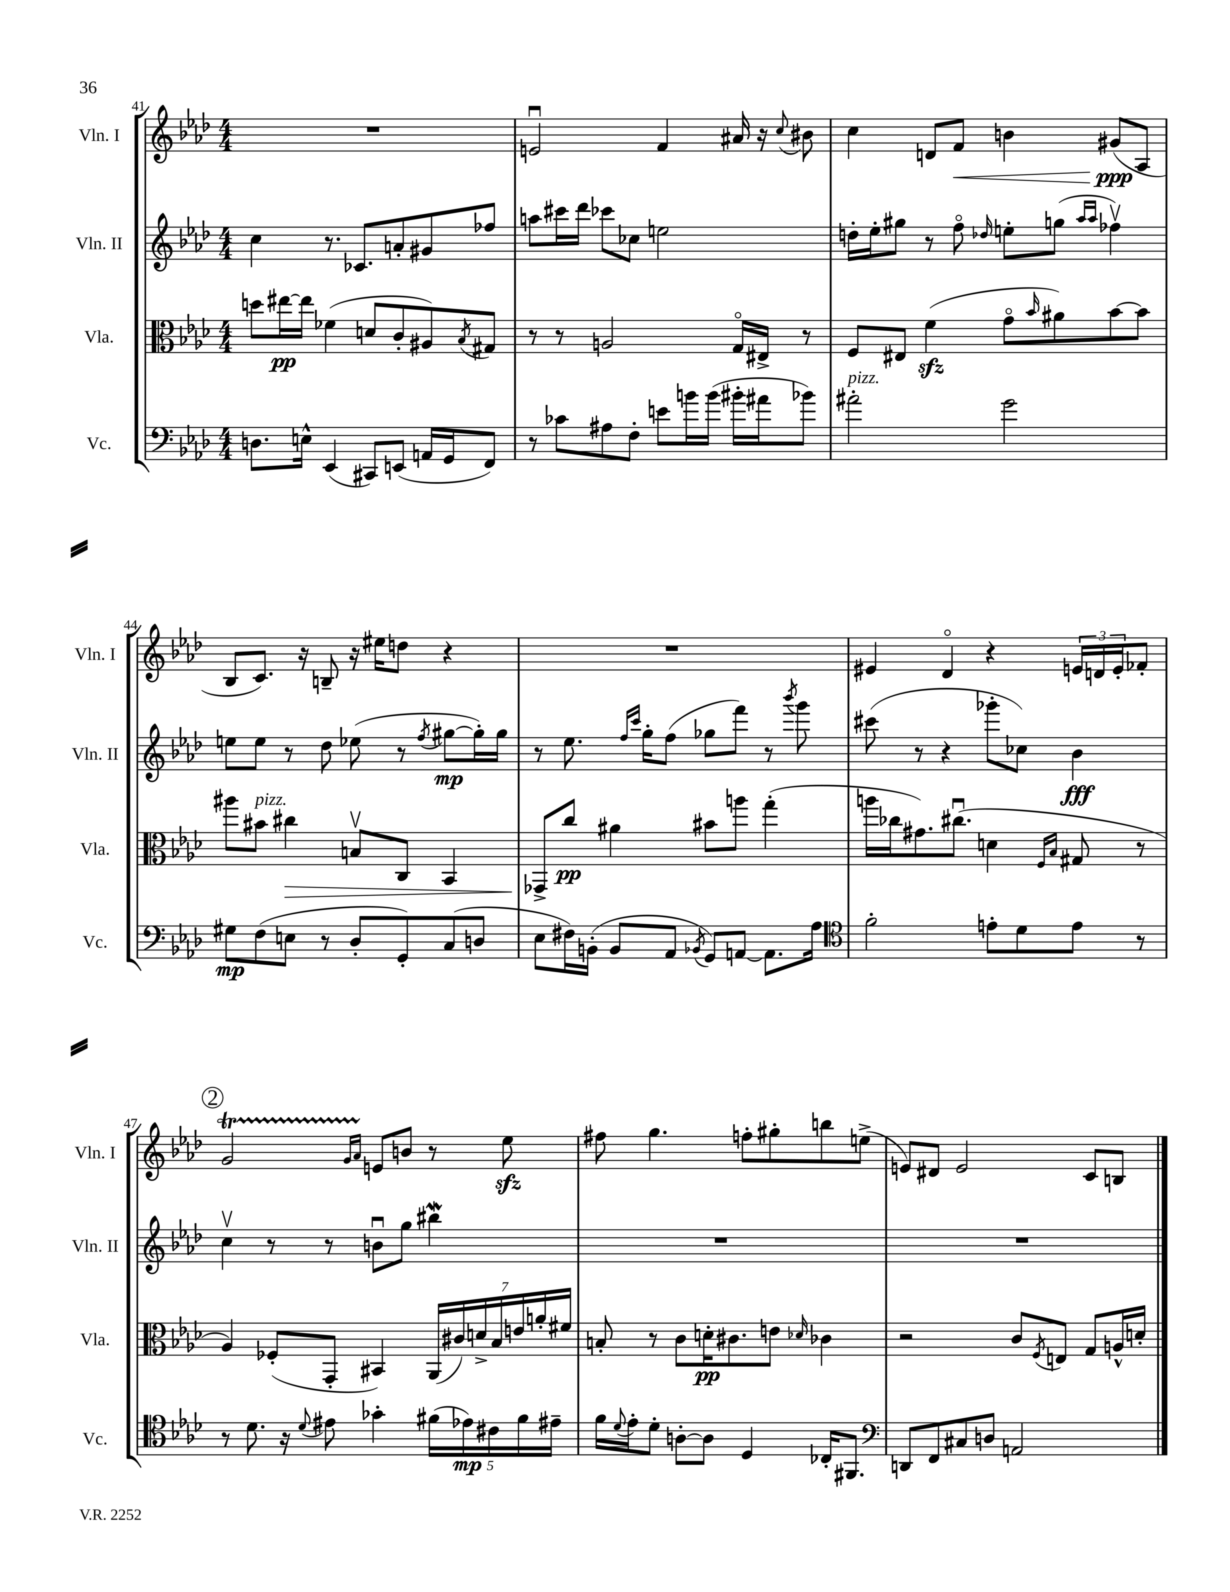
<<
\new StaffGroup <<
\new Staff = "s0" \with { instrumentName = "Vln. I" shortInstrumentName = "Vln. I" } {
    \clef treble \key aes \major \numericTimeSignature \time 4/4
    R1 |
    e'2\downbow f'4 ais'16 r16 \appoggiatura { c''8 } bis'8 |
    c''4 d'8 f'8\< b'4 gis'8\ppp\!( aes8 |
    bes8 c'8.) r16 b8-- r16 eis''16 d''8 r4 |
    R1 |
    eis'4 des'4\flageolet r4 \tuplet 3/2 { e'16 d'16 e'16-. } fes'8-. |
    \mark \markup { \circle "2" } g'2\startTrillSpan \grace { g'16 aes'16 } e'8\stopTrillSpan b'8 r8 ees''8\sfz |
    fis''8 g''4. f''8-. gis''8-. b''8 e''8->( |
    e'8) dis'8 e'2 c'8 b8 \bar "|." |
}
\new Staff = "s1" \with { instrumentName = "Vln. II" shortInstrumentName = "Vln. II" } {
    \clef treble \key aes \major \numericTimeSignature \time 4/4
    c''4 r8. ces'8. a'8-. gis'8 fes''8 |
    a''8 cis'''16 des'''16 ces'''8 ces''8 e''2 |
    d''16-. ees''16-. gis''8 r8 f''8\flageolet \grace { des''16 } e''8-. g''8( \grace { aes''16 aes''16 } fes''4\upbow) |
    e''8 e''8 r8 des''8 ees''8( r8 \acciaccatura { f''8 } gis''8~\mp gis''16-.) gis''16 |
    r8 ees''8. \grace { f''16 c'''16 } g''16-. f''8( ges''8 f'''8) r8 \acciaccatura { bes'''8 } g'''8 |
    cis'''8( r8 r4 ges'''8-. ces''8) bes'4\fff |
    \mark \markup { \circle "2" } c''4\upbow r8 r8 b'8\downbow g''8 bis''4\mordent |
    R1 |
    R1 \bar "|." |
}
\new Staff = "s2" \with { instrumentName = "Vla." shortInstrumentName = "Vla." } {
    \clef alto \key aes \major \numericTimeSignature \time 4/4
    d''8 eis''16~\pp eis''16 fes'4( d'8 c'8-. ais8) \acciaccatura { bes8 } gis8 |
    r8 r8 a2 g16\flageolet eis16-> r8 |
    f8 eis8 f'4\sfz( g'8\flageolet \grace { bes'16 } ais'8) bes'8~ bes'8 |
    ais''8 bis'8^\markup { \italic "pizz." } cis''4\> b8\upbow c8 bes,4 |
    ges,8->\! c''8\pp ais'4 bis'8 a''8 g''4-.( |
    a''16 ces''16 gis'8.) cis''8.\downbow( d'4 \grace { f16 bes16 } gis8 r8 |
    \mark \markup { \circle "2" } aes4) fes8-.( g,8-. bis,4) \tuplet 7/4 { aes,16( cis'16) d'16-> bes16 e'16 a'16-. fis'16 } |
    b8-. r8 c'8 d'16-.\pp cis'8. e'8 \grace { des'16 } ces'4 |
    r2 c'8 \acciaccatura { f8 } e8 g8 a16-^ d'16-. \bar "|." |
}
\new Staff = "s3" \with { instrumentName = "Vc." shortInstrumentName = "Vc." } {
    \clef bass \key aes \major \numericTimeSignature \time 4/4
    d8. e16-^ ees,4( cis,8) e,8( a,16 g,16 f,8) |
    r8 ces'8 ais8 f8-. e'8 b'16 b'16( bis'16-. ais'16 bes'8) |
    ais'2-.^\markup { \italic "pizz." } g'2 |
    gis8\mp f8( e8 r8 des8-. g,8-.) c8( d8 |
    ees8 fis16) b,16-.( b,8 aes,8 \acciaccatura { bes,8 } g,8) a,8~ a,8. aes16 |
    \clef tenor f'2-. e'8-. des'8 e'8 r8 |
    \mark \markup { \circle "2" } r8 des'8. r16 \appoggiatura { des'8 } eis'8 ges'4-. \tuplet 5/4 { fis'16( ees'16\mp) cis'16 fis'16 eis'16-- } |
    f'16 \appoggiatura { des'8 } ees'16-. des'8-. a8~-. a8 des4 ces16-. fis,8. |
    \clef bass d,8 f,8 cis8 d8 a,2 \bar "|." |
}
>>
>>
\layout { \context { \Score currentBarNumber = #41 } }
